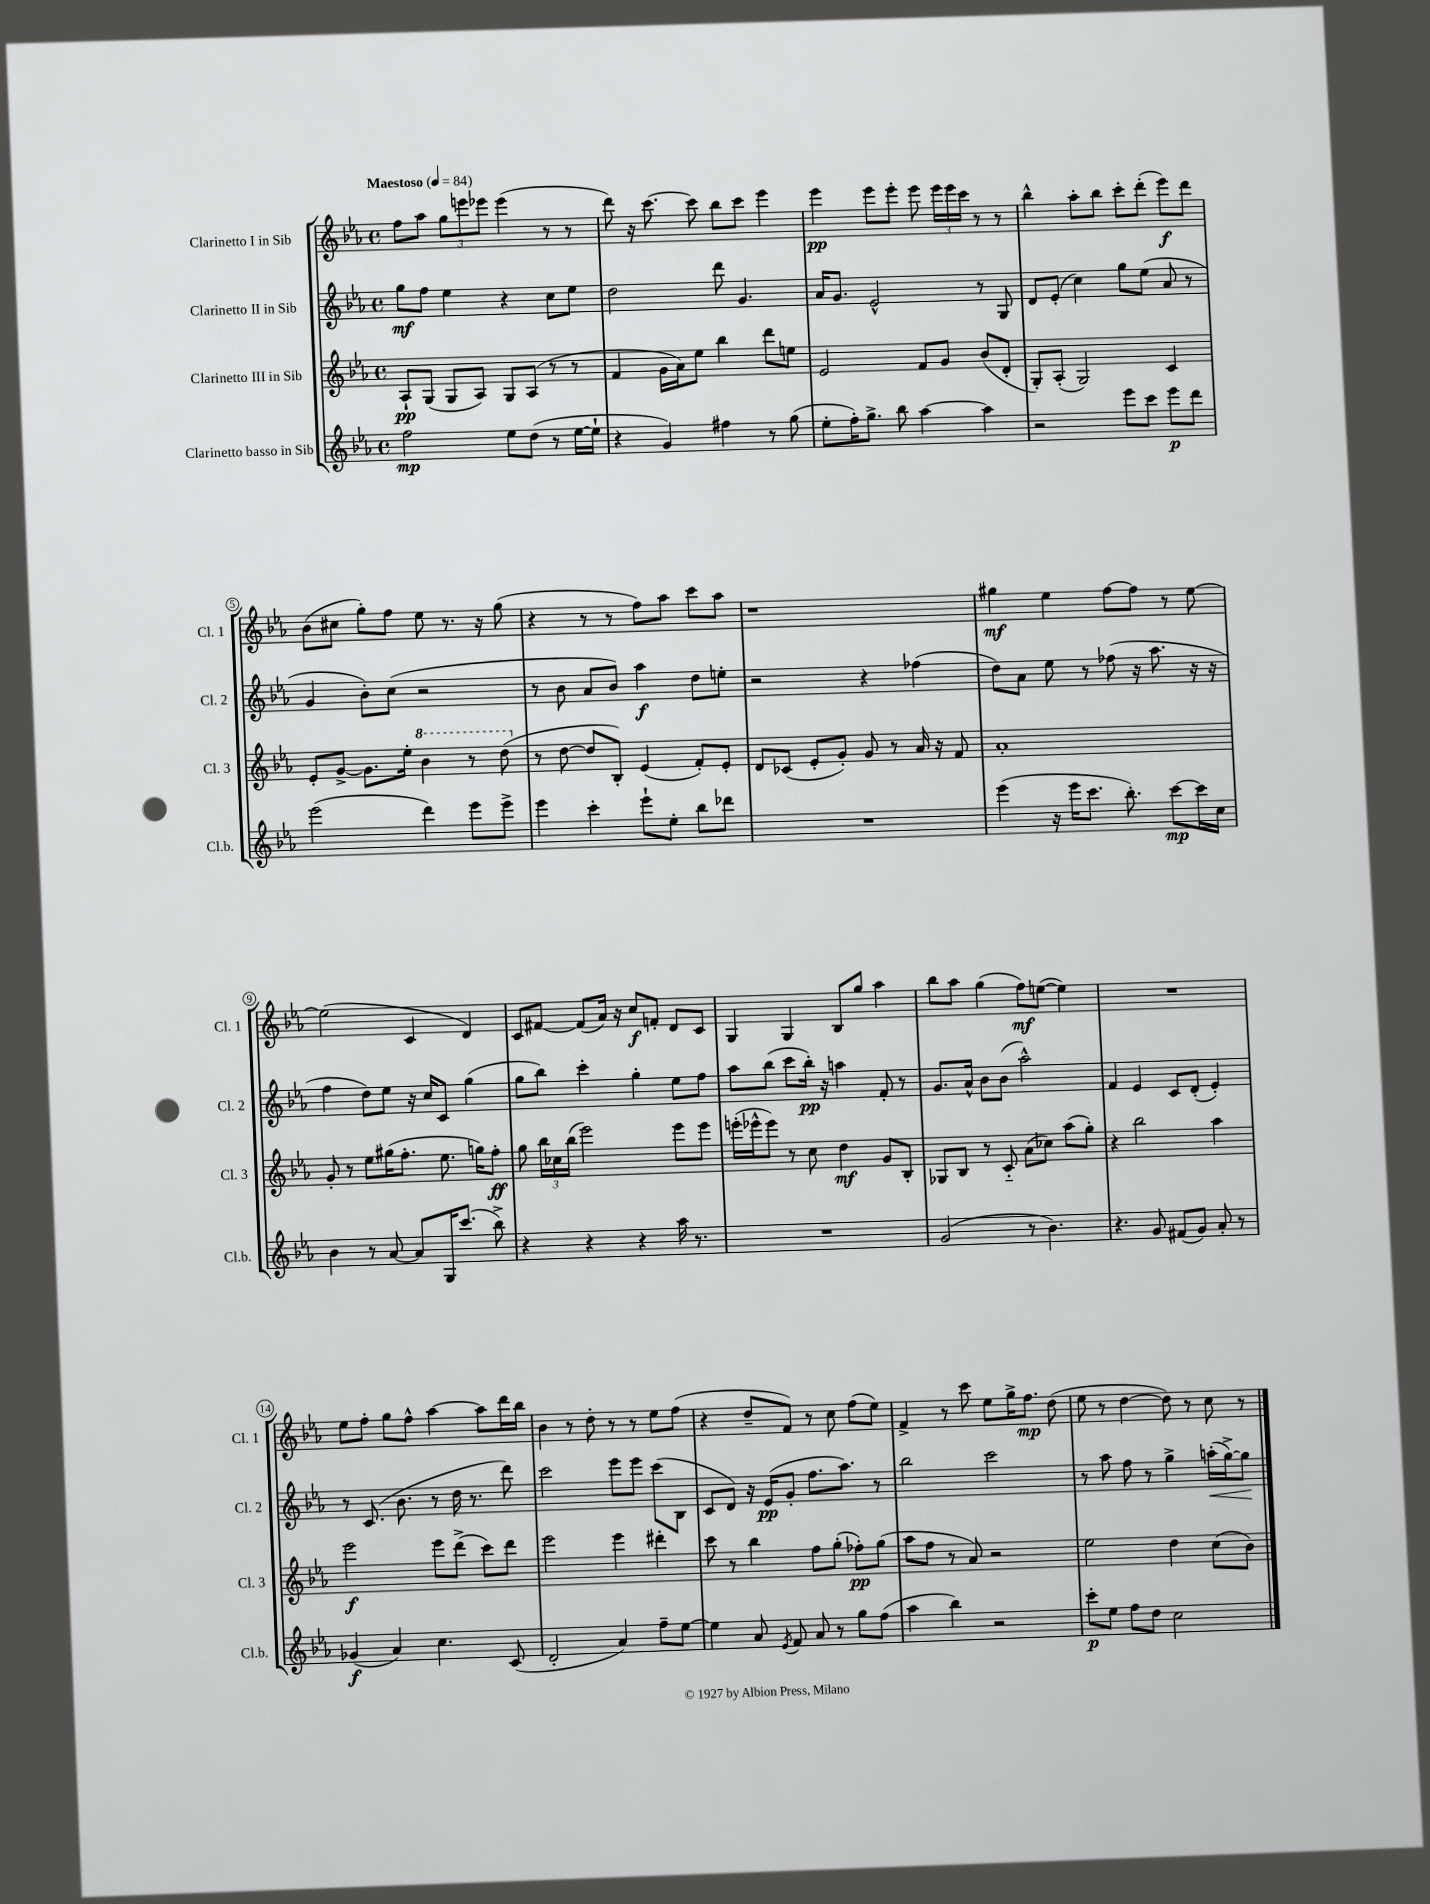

**kern	**dynam	**kern	**dynam	**kern	**dynam	**kern	**dynam
*part4	*part4	*part3	*part3	*part2	*part2	*part1	*part1
*staff4	*staff4	*staff3	*staff3	*staff2	*staff2	*staff1	*staff1
*I"Clarinetto basso in Sib	*	*I"Clarinetto III in Sib	*	*I"Clarinetto II in Sib	*	*I"Clarinetto I in Sib	*
*I'Cl.b.	*	*I'Cl. 3	*	*I'Cl. 2	*	*I'Cl. 1	*
*clefG2	*	*clefG2	*	*clefG2	*	*clefG2	*
*k[b-e-a-]	*	*k[b-e-a-]	*	*k[b-e-a-]	*	*k[b-e-a-]	*
*M4/4	*	*M4/4	*	*M4/4	*	*M4/4	*
*met(c)	*	*met(c)	*	*met(c)	*	*met(c)	*
*MM84	*	*MM84	*	*MM84	*	*MM84	*
=1	=1	=1	=1	=1	=1	=1	=1
!	!	!	!	!	!	!LO:TX:a:B:t=Maestoso	!
2ff\	mp	8A-`/L	pp	8gg\L	mf	8ff\L	.
.	.	(8G/J	.	8ff\J	.	8aa-\J	.
.	.	8G/L	.	4ee-\	.	12gg\L	.
.	.	.	.	.	.	12eeen\	.
.	.	8A-/J)	.	.	.	.	.
.	.	.	.	.	.	12eee-X\J	.
8ee-\L	.	8G/L	.	4r	.	(4eee-\	.
(8dd\J	.	(8A-/J	.	.	.	.	.
8r	.	8r	.	8cc\L	.	8r	.
[16ee-\LL	.	8r	.	8ee-\J	.	8r	.
16ee-`\JJ]	.	.	.	.	.	.	.
=2	=2	=2	=2	=2	=2	=2	=2
4r	.	4f/	.	2dd\	.	8ddd\)	.
.	.	.	.	.	.	16r	.
.	.	.	.	.	.	[8.ccc\	.
4g/)	.	16g\LL	.	.	.	.	.
.	.	16a-\J)	.	.	.	.	.
.	.	8ee-\J	.	.	.	8ccc\]	.
4ff#X\	.	4bb-\	.	8ddd\	.	8bb-\L	.
.	.	.	.	4.g/	.	8ccc\J	.
8r	.	8ddd\L	.	.	.	4eee-\	.
(8gg\	.	8een\J	.	.	.	.	.
=3	=3	=3	=3	=3	=3	=3	=3
8ee-'\L	.	2e-/	.	16a-/KL	.	4eee-\	pp
.	.	.	.	8.g/J	.	.	.
16ff'\K)	.	.	.	.	.	.	.
8.gg^\J	.	.	.	.	.	.	.
.	.	.	.	2e-^^/	.	8eee-\L	.
8bb-\	.	.	.	.	.	8eee-'\J	.
[4aa-\	.	8f/L	.	.	.	8eee-\	.
.	.	8g/J	.	.	.	24eee-\LL	.
.	.	.	.	.	.	24eee-\	.
.	.	.	.	.	.	24ccc\JJ	.
4aa-\]	.	(8b-/L	.	8r	.	8r	.
.	.	8d'/J	.	8G/	.	8r	.
=4	=4	=4	=4	=4	=4	=4	=4
2r	.	8G'/L)	.	8d/L	.	4bb-^^\	.
.	.	(8A-'/J	.	(8e-'/J	.	.	.
.	.	2G/)	.	4cc\)	.	8aa-'\L	.
.	.	.	.	.	.	8bb-\J	.
8eee-\L	.	.	.	8gg\L	.	8ccc'\L	.
8ccc\J	.	.	.	(8ee-\J	.	(8ddd'\J	.
8eee-\L	p	4c/	.	8a-/	.	8eee-\L)	f
8ddd\J	.	.	.	8r	.	8ddd\J	.
!!LO:LB:g=z
=5	=5	=5	=5	=5	=5	=5	=5
(2eee-\	.	8e-'/L	.	4g/	.	(8b-\L	.
.	.	[8g^/J	.	.	.	8cc#X\J	.
.	.	8.g\L]	.	8b-'\L)	.	8gg'\L)	.
.	.	.	.	(8cc\J	.	8ff\J	.
.	.	16ee-'\Jk	.	.	.	.	.
*	*	*8va	*	*	*	*	*
4ddd\)	.	4bb-\	.	2r	.	8ee-\	.
.	.	.	.	.	.	8.r	.
8eee-\L	.	8r	.	.	.	.	.
.	.	.	.	.	.	16r	.
8eee-^\J	.	(8ddd\	.	.	.	(8gg\	.
=6	=6	=6	=6	=6	=6	=6	=6
*	*	*X8va	*	*	*	*	*
4eee-\	.	8r	.	8r	.	4r	.
.	.	[8dd\	.	8b-\	.	.	.
4ccc'\	.	8dd/L]	.	8a-/L	.	8r	.
.	.	8B-'/J)	.	8b-/J)	.	8r	.
8eee-`\L	.	(4e-/	.	4aa-\	f	8ff\L)	.
8ee-'\J	.	.	.	.	.	8aa-\J	.
8bb-\L	.	8f'/L)	.	8dd\L	.	8ccc\L	.
8ddd-X\J	.	8e-'/J	.	8een'\J	.	8aa-\J	.
=7	=7	=7	=7	=7	=7	=7	=7
1r	.	8d/L	.	2r	.	1r	.
.	.	(8c-X/J	.	.	.	.	.
.	.	8e-'/L	.	.	.	.	.
.	.	8g'/J)	.	.	.	.	.
.	.	8g/	.	4r	.	.	.
.	.	8r	.	.	.	.	.
.	.	16a-/	.	(4ff-X\	.	.	.
.	.	16r	.	.	.	.	.
.	.	8f/	.	.	.	.	.
=8	=8	=8	=8	=8	=8	=8	=8
(4eee-\	.	1a-'	.	8dd\L)	.	4gg#X\	mf
.	.	.	.	8a-\J	.	.	.
16r	.	.	.	8ee-\	.	4ee-\	.
16eee-\KL	.	.	.	.	.	.	.
8.ccc\J	.	.	.	8r	.	.	.
.	.	.	.	(8ff-X\	.	[8ff\L	.
8.bb-'\)	.	.	.	.	.	.	.
.	.	.	.	16r	.	8ff\J]	.
.	.	.	.	8.aa-\	.	.	.
[8ccc\L	mp	.	.	.	.	8r	.
16ccc\L]	.	.	.	16r	.	[8ee-\	.
16cc\JJ	.	.	.	16r	.	.	.
!!LO:LB:g=z
=9	=9	=9	=9	=9	=9	=9	=9
4b-\	.	8g'/	.	4ff\	.	(2ee-\]	.
.	.	8r	.	.	.	.	.
8r	.	8ee-\L	.	8dd\L)	.	.	.
[8a-/	.	(16gg#X\K	.	8ee-\J	.	.	.
.	.	8.ff'\J	.	.	.	.	.
8a-/L]	.	.	.	16r	.	4c/	.
.	.	.	.	16cc/KL	.	.	.
16G/K	.	8.ee-\	.	8c/J	.	.	.
(8.ccc/J	.	.	.	.	.	.	.
.	.	.	.	(4gg\	.	4d/)	.
.	.	16ggn\KL)	.	.	.	.	.
8bb-^\)	.	8ff'\J	ff	.	.	.	.
=10	=10	=10	=10	=10	=10	=10	=10
4r	.	8gg\	.	8gg\L	.	8c/L	.
.	.	24bb-\LL	.	8bb-\J)	.	[8f#X/J	.
.	.	24cc-X\	.	.	.	.	.
.	.	(24bb-\JJ	.	.	.	.	.
4r	.	2eee-\)	.	4ccc'\	.	(8f#/L]	.
.	.	.	.	.	.	16a-/Jk)	.
.	.	.	.	.	.	16r	.
4r	.	.	.	4gg'\	.	8cc/L	f
.	.	.	.	.	.	8fn'/J	.
16aa-\	.	8eee-\L	.	8ee-\L	.	8d/L	.
8.r	.	.	.	.	.	.	.
.	.	8eee-\J	.	8ff\J	.	8c/J	.
=11	=11	=11	=11	=11	=11	=11	=11
1r	.	(16eeen'\LL	.	8aa-\L	.	4G/	.
.	.	16eee-X^^\J	.	.	.	.	.
.	.	8eee-\J)	.	(8bb-\J	.	.	.
.	.	8r	.	8ccc\L	.	4G/	.
.	.	8cc\	.	16bb-'\Jk)	pp	.	.
.	.	.	.	16r	.	.	.
.	.	4dd\	mf	4aan\	.	8B-/L	.
.	.	.	.	.	.	8gg/J	.
.	.	8g/L	.	8f'/	.	4aa-\	.
.	.	8B-'/J	.	8r	.	.	.
=12	=12	=12	=12	=12	=12	=12	=12
(2g/	.	8G-X/L	.	8.g/L	.	8bb-\L	.
.	.	8B-/J	.	.	.	8aa-\J	.
.	.	.	.	16a-^^/Jk	.	.	.
.	.	8r	.	8b-\L	.	(4gg\	.
.	.	8c/	.	(8b-\J	.	.	.
8r	.	(8a-\L	.	2aa-^^\)	.	8ff\L)	mf
4.b-\)	.	8cc-X\J)	.	.	.	([8een\J	.
.	.	(8aa-\L	.	.	.	4ee\])	.
.	.	8gg'\J)	.	.	.	.	.
=13	=13	=13	=13	=13	=13	=13	=13
4.r	.	4r	.	4f/	.	1r	.
.	.	2bb-\	.	4e-/	.	.	.
8g/	.	.	.	.	.	.	.
(8f#X/L	.	.	.	8c/L	.	.	.
8g/J)	.	.	.	(8d'/J	.	.	.
8a-'/	.	4aa-\	.	4e-'/)	.	.	.
8r	.	.	.	.	.	.	.
!!LO:LB:g=z
=14	=14	=14	=14	=14	=14	=14	=14
(4g-X/	f	2eee-\	f	8r	.	8ee-\L	.
.	.	.	.	(8.c/	.	8ff'\J	.
4a-/)	.	.	.	.	.	8gg\L	.
.	.	.	.	8.b-\	.	.	.
.	.	.	.	.	.	8ff^^\J	.
4.cc\	.	8eee-\L	.	8r	.	[4aa-\	.
.	.	(8ddd^\J	.	16dd\	.	.	.
.	.	.	.	8.r	.	.	.
.	.	8ccc\L)	.	.	.	8aa-\L]	.
(8c/	.	8ddd\J	.	8ddd\)	.	16ddd\L	.
.	.	.	.	.	.	16bb-\JJ	.
=15	=15	=15	=15	=15	=15	=15	=15
2d'/	.	2eee-\	.	2ccc\	.	4b-\	.
.	.	.	.	.	.	8r	.
.	.	.	.	.	.	8dd'\	.
4a-/)	.	4eee-\	.	8eee-\L	.	8r	.
.	.	.	.	8eee-\J	.	8r	.
8ff~\L	.	4ddd#X'\	.	(8ccc\L	.	8ee-\L	.
[8ee-\J	.	.	.	8B-\J	.	(8ff\J	.
=16	=16	=16	=16	=16	=16	=16	=16
4ee-\]	.	8ccc\	.	8c/L	.	4r	.
.	.	8r	.	8d/J)	.	.	.
8a-/	.	4bb-\	.	16r	.	8dd~/L	.
.	.	.	.	(16e-/KL	pp	.	.
8qe-/	.	.	.	.	.	.	.
8f/	.	.	.	8g'/J	.	8f/J)	.
8a-/	.	8ff\L	.	8.ff\L	.	8r	.
8r	.	(8gg'\J	.	.	.	8cc\	.
.	.	.	.	8.aa-\J)	.	.	.
8gg\L	.	8ff-X'\L)	pp	.	.	(8ff\L	.
(8ff\J	.	(8gg\J	.	8r	.	8ee-\J)	.
=17	=17	=17	=17	=17	=17	=17	=17
4aa-\	.	8aa-\L	.	2bb-\	.	4f^/	.
.	.	8ff\J	.	.	.	.	.
4bb-\)	.	8r	.	.	.	8r	.
.	.	8a-/)	.	.	.	8ccc\	.
2r	.	2r	.	2ccc\	.	8ee-\L	.
.	.	.	.	.	.	16gg^\K	.
.	.	.	.	.	.	8.ff\J	mp
.	.	.	.	.	.	(8dd\	.
=18	=18	=18	=18	=18	=18	=18	=18
8ccc'\L	p	2ee-\	.	8r	.	8ee-\	.
8ee-\J	.	.	.	8aa-\	.	8r	.
8ff\L	.	.	.	8ff\	.	[4dd\	.
8dd\J	.	.	.	8r	.	.	.
2cc\	.	4dd\	.	4gg^\	.	8dd\])	.
.	.	.	.	.	.	8r	.
!	!	!	!	!	!LO:HP:b	!	!
.	.	(8cc\L	.	(16aan'\LL	<	8cc\	.
.	.	.	.	[16gg^\J)	.	.	.
.	.	8b-\J)	.	8gg\J]	.	8r	.
.	.	.	.	.	[	.	.
==	==	==	==	==	==	==	==
*-	*-	*-	*-	*-	*-	*-	*-
